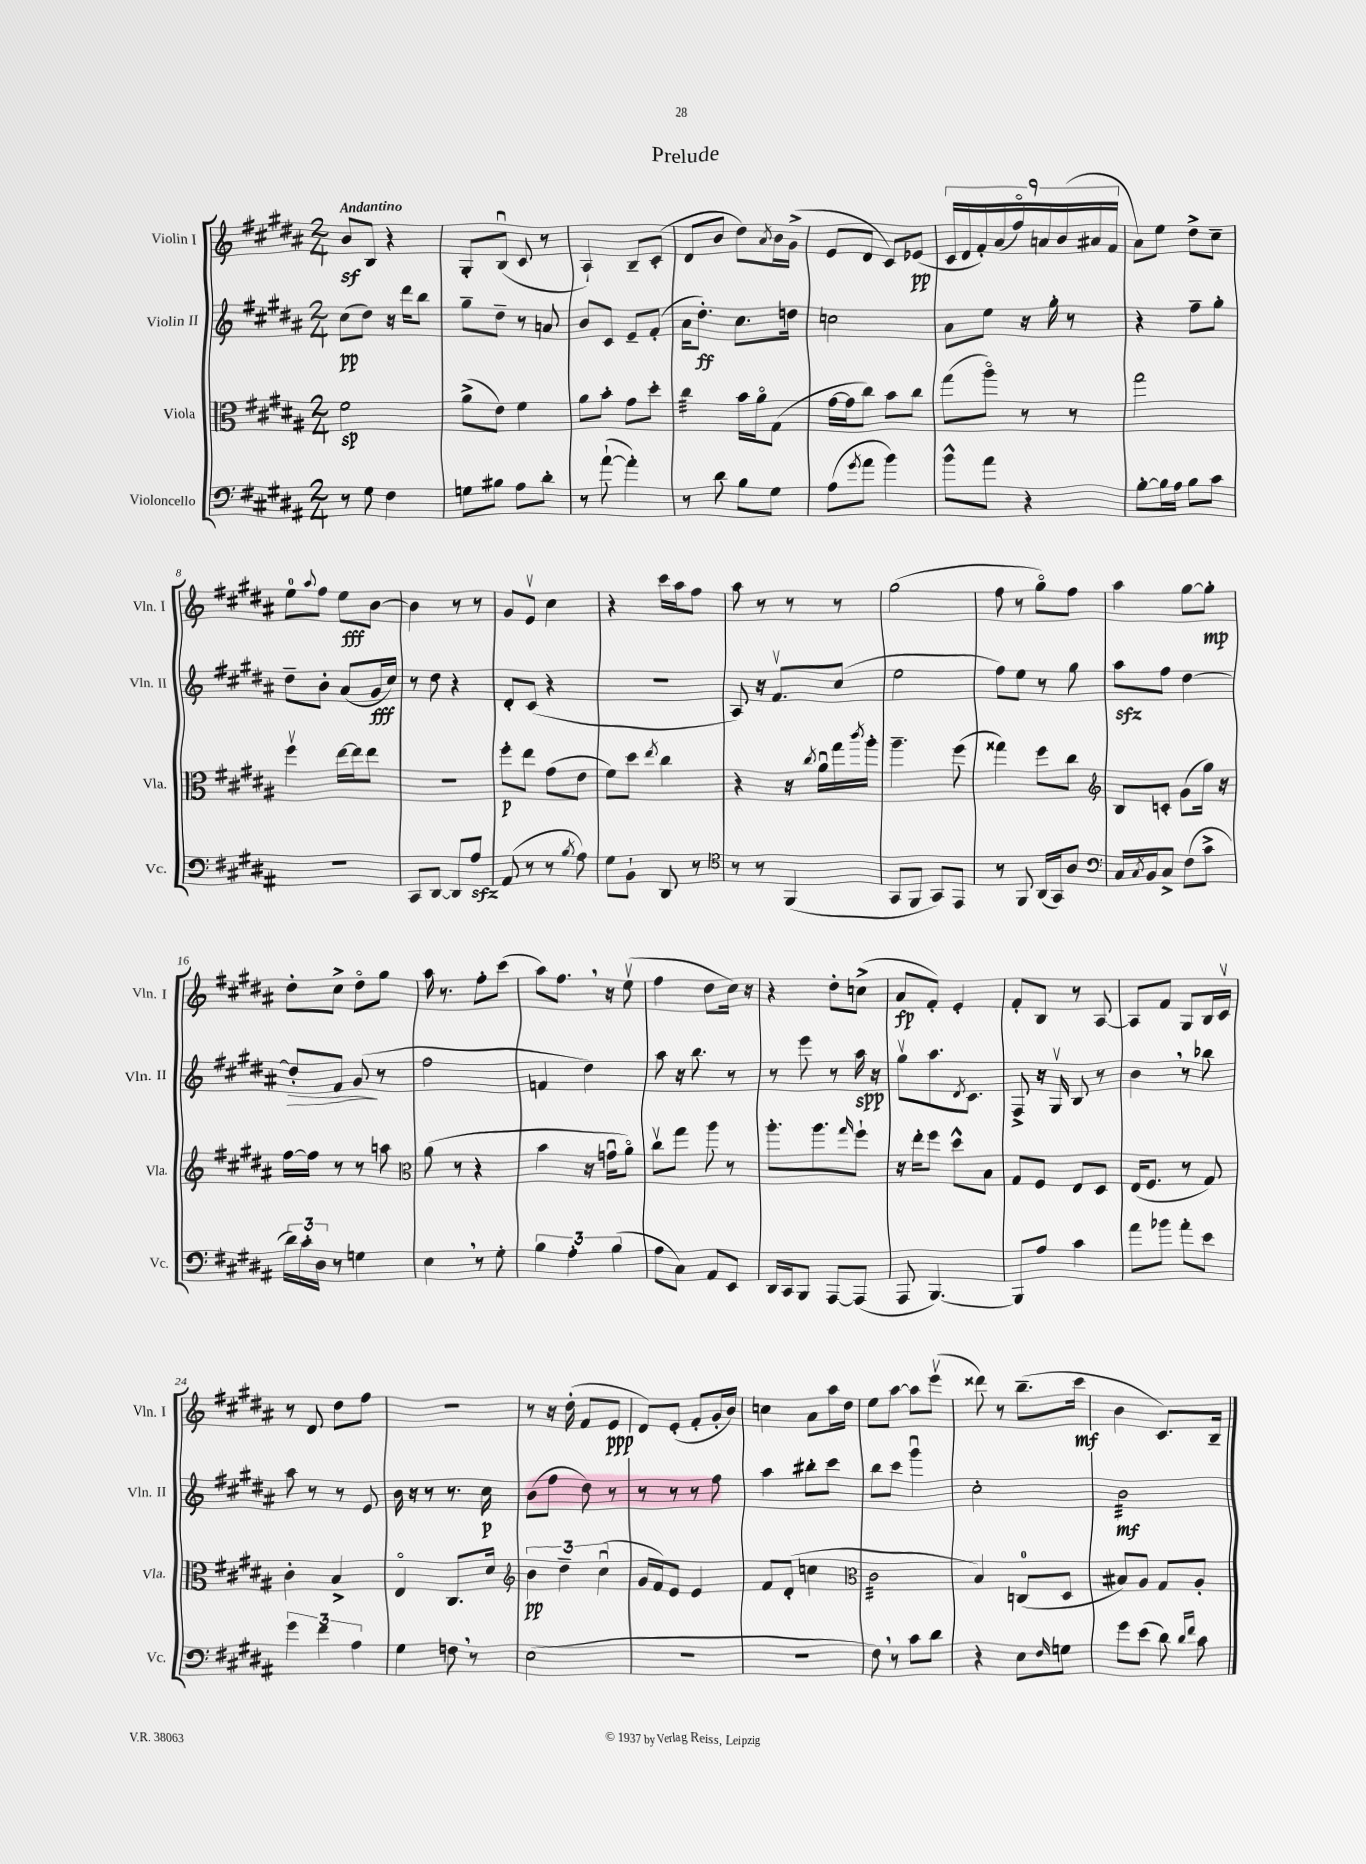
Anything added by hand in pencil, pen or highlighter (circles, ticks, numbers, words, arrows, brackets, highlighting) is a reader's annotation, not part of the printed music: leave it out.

**kern	**kern	**kern	**kern
*staff4	*staff3	*staff2	*staff1
*clefF4	*clefC3	*clefG2	*clefG2
*k[f#c#g#d#a#]	*k[f#c#g#d#a#]	*k[f#c#g#d#a#]	*k[f#c#g#d#a#]
*M2/4	*M2/4	*M2/4	*M2/4
8r	2f#	(8cc#	8b
8G#	.	8dd#)	8B
4F#	.	16r	4r
.	.	16ddd#	.
.	.	8bb	.
=	=	=	=
8G	(8a#^	8gg#~	8G#'
8B#	8e)	8dd#~	(8Bu
8A#	4f#	8r	8c#
8d#'	.	8a	8r
=	=	=	=
8r	8a#	8b	4A#`)
([8a#`	8b'	8c#	.
4a#'])	8g#	8e~	8B~
.	8dd#'	(8f#'	(8c#'
=	=	=	=
8r	4cc#	16a#	8d#
.	.	8.dd#')	.
8d#	.	.	8b
8B	16b	8.cc#	8dd#)
.	16a#o	.	.
.	.	.	8qa#
8G#	(8G#	.	16b
.	.	16dd	(16g#^
=	=	=	=
(8A#	[16g#	2cc	8e
.	16g#]	.	.
8qg#	.	.	.
8a#	8cc#)	.	8d#
4b)	8b	.	8c#)
.	8cc#	.	(8e-
=	=	=	=
8b^^	(8gg#	8a#	18c#
.	.	.	18d#
.	.	.	18f#')
8a#	8aa#o)	8ee	.
.	.	.	(18a#
.	.	.	18ff#o)
4r	8r	16r	.
.	.	.	18a
.	.	16gg#'	.
.	.	.	(18b
.	8r	8r	.
.	.	.	18a#
.	.	.	18f#
=	=	=	=
[8B'	2gg#	4r	8a#)
16B]	.	.	8ee
16A#	.	.	.
8B	.	8ff#~	8dd#^
8c#	.	8gg#'	8cc#~
=	=	=	=
2r	4ff#v	8dd#~	8ee
.	.	.	8qqaa#
.	.	8b'	8ff#
.	[16ee	(8a#	8ee
.	16ee]	.	.
.	8ee	16g#	[8b
.	.	16cc#)	.
=	=	=	=
8CC#	2r	8r	4b]
[8DD#	.	8dd#	.
8DD#]	.	4r	8r
8A#	.	.	8r
=	=	=	=
(8AA#	8ff#'	8d#'	8g#
8r	8ee	(8c#	8ev
8r	(8g#	4r	4cc#
8qB	.	.	.
8A#)	8e	.	.
=	=	=	=
8G#	8f#)	2r	4r
8BB`	8dd#	.	.
.	8qee	.	.
8DD#	4cc#	.	16ccc#
.	.	.	16aa#
8r	.	.	8ff#
=	=	=	=
*clefC4	*	*	*
8r	4r	8A#)	8aa#
8r	.	16r	8r
.	.	8.f#v	.
(4FF#	16r	.	8r
.	8qcc#	.	.
.	16a#u	.	.
.	16gg#	(8cc#	8r
.	8qccc#	.	.
.	16aa#'	.	.
=	=	=	=
8GG#	4.aa#~	2ee	(2gg#
8FF#	.	.	.
8GG#)	.	.	.
8EE	(8ff#	.	.
=	=	=	=
8r	4gg##)	8ff#)	8ff#
8FF#	.	8ee	8r
(16AA#	8ff#	8r	8gg#o)
16GG#)	.	.	.
8A#	8cc#	8gg#	8ff#
=	=	=	=
*clefF4	*clefG2	*	*
16C#	8B	8aa#	4aa#
8qC#	.	.	.
16BB	.	.	.
8C#^	8c'	8ff#	.
(8F#	(8g#	[4dd#	[8gg#
8c#^	16gg#)	.	8gg#']
.	16r	.	.
=	=	=	=
24d#)	[16ff#	8dd#']	8dd#'
24c#'	.	.	.
.	16ff#]	.	.
24D#	.	.	.
8r	8r	8f#	8cc#^
4G	8r	(8g#	8dd#o
.	8aa	8r	8gg#
=	=	=	=
*	*clefC3	*	*
4E	(8a#	2ff#	16aa#
.	.	.	8.r
.	8r	.	.
8r	4r	.	8ff#'
8G#'	.	.	(8ccc#
=	=	=	=
6B	4b	4f	8aa#)
.	.	.	8.ff#
6A#'	.	.	.
.	16r	4dd#)	.
.	16gu	.	16r
(6B	.	.	.
.	8a#o)	.	(8eev
=	=	=	=
8A#	8cc#v	8aa#	4ff#
8C#)	8gg#	16r	.
.	.	8.bb	.
8AA#	8aa#	.	8dd#
8EE	8r	8r	16cc#)
.	.	.	16r
=	=	=	=
16DD#	8.aa#'	8r	4r
16CC#	.	.	.
8BBB	.	8eee	.
.	8.aa#	.	.
[8AAA#	.	8r	8dd#'
.	16qqgg#	.	.
(8AAA#]	8ff#`	16aa#	(8cc^
.	.	16r	.
=	=	=	=
8AAA#	16r	8gg#v	8a#
.	16ee'	.	.
[4.BBB)	8ff#	8.aa#	8f#')
.	8dd#^^	.	4e'
.	.	8qd#	.
.	.	8.c#	.
.	8B	.	.
=	=	=	=
8BBB]	8G#	8F#^	8f#'
8A#	8F#	16r	8B
.	.	16G#v	.
4c#	8E	8B	8r
.	8D#	8r	[8A#
=	=	=	=
8a#	(16E	4b	8A#]
.	8.F#	.	.
8b-	.	.	8f#
8a#'	8r	8r	8G#
8e	8G#)	8bb-	16B
.	.	.	16c#v
=	=	=	=
6g#	4c#'	8aa#	8r
.	.	8r	8d#
6f#	.	.	.
.	4B^	8r	8dd#
6A#	.	.	.
.	.	8e	8ff#
=	=	=	=
4G#	4Eo	16b	2r
.	.	16r	.
.	.	8r	.
8F	8.C#	8.r	.
8r	.	.	.
.	16d#	16cc#	.
=	=	=	=
*	*clefG2	*	*
(2E	6b	(8b	8r
.	.	8ff#	16r
.	6dd#~	.	.
.	.	.	(16dd#'
.	.	8dd#)	8f#
.	(6cc#u	.	.
.	.	8r	8e
=	=	=	=
2r	16g#	8r	8d#)
.	16f#)	.	.
.	8e	8r	(8e'
.	4e	8r	8f#'
.	.	8ff#	16g#'
.	.	.	16b)
=	=	=	=
2r	8f#	4aa#	4cc
.	(8d#'	.	.
.	4cc	8bb#'	8a#
.	.	8ccc#	16aa#
.	.	.	16dd#
=	=	=	=
*	*clefC3	*	*
8F#)	2c#	8bb	8ee
8r	.	8ccc#	[8aa#
8c#	.	4ggg#u	8aa#]
8d#	.	.	(8eeev
=	=	=	=
4r	4B)	2cc#'	8ddd##)
.	.	.	8r
8E	(8C	.	(8.bb~
16qqF#	.	.	.
8G	8D#	.	.
.	.	.	16ccc#
=	=	=	=
8g#	8B#)	2b	4b
(8e	8A#	.	.
8d#)	8G#	.	8.c#)
16qqd#	.	.	.
16qqf#	.	.	.
8c#	8A#'	.	.
.	.	.	16B~
==	==	==	==
*-	*-	*-	*-
